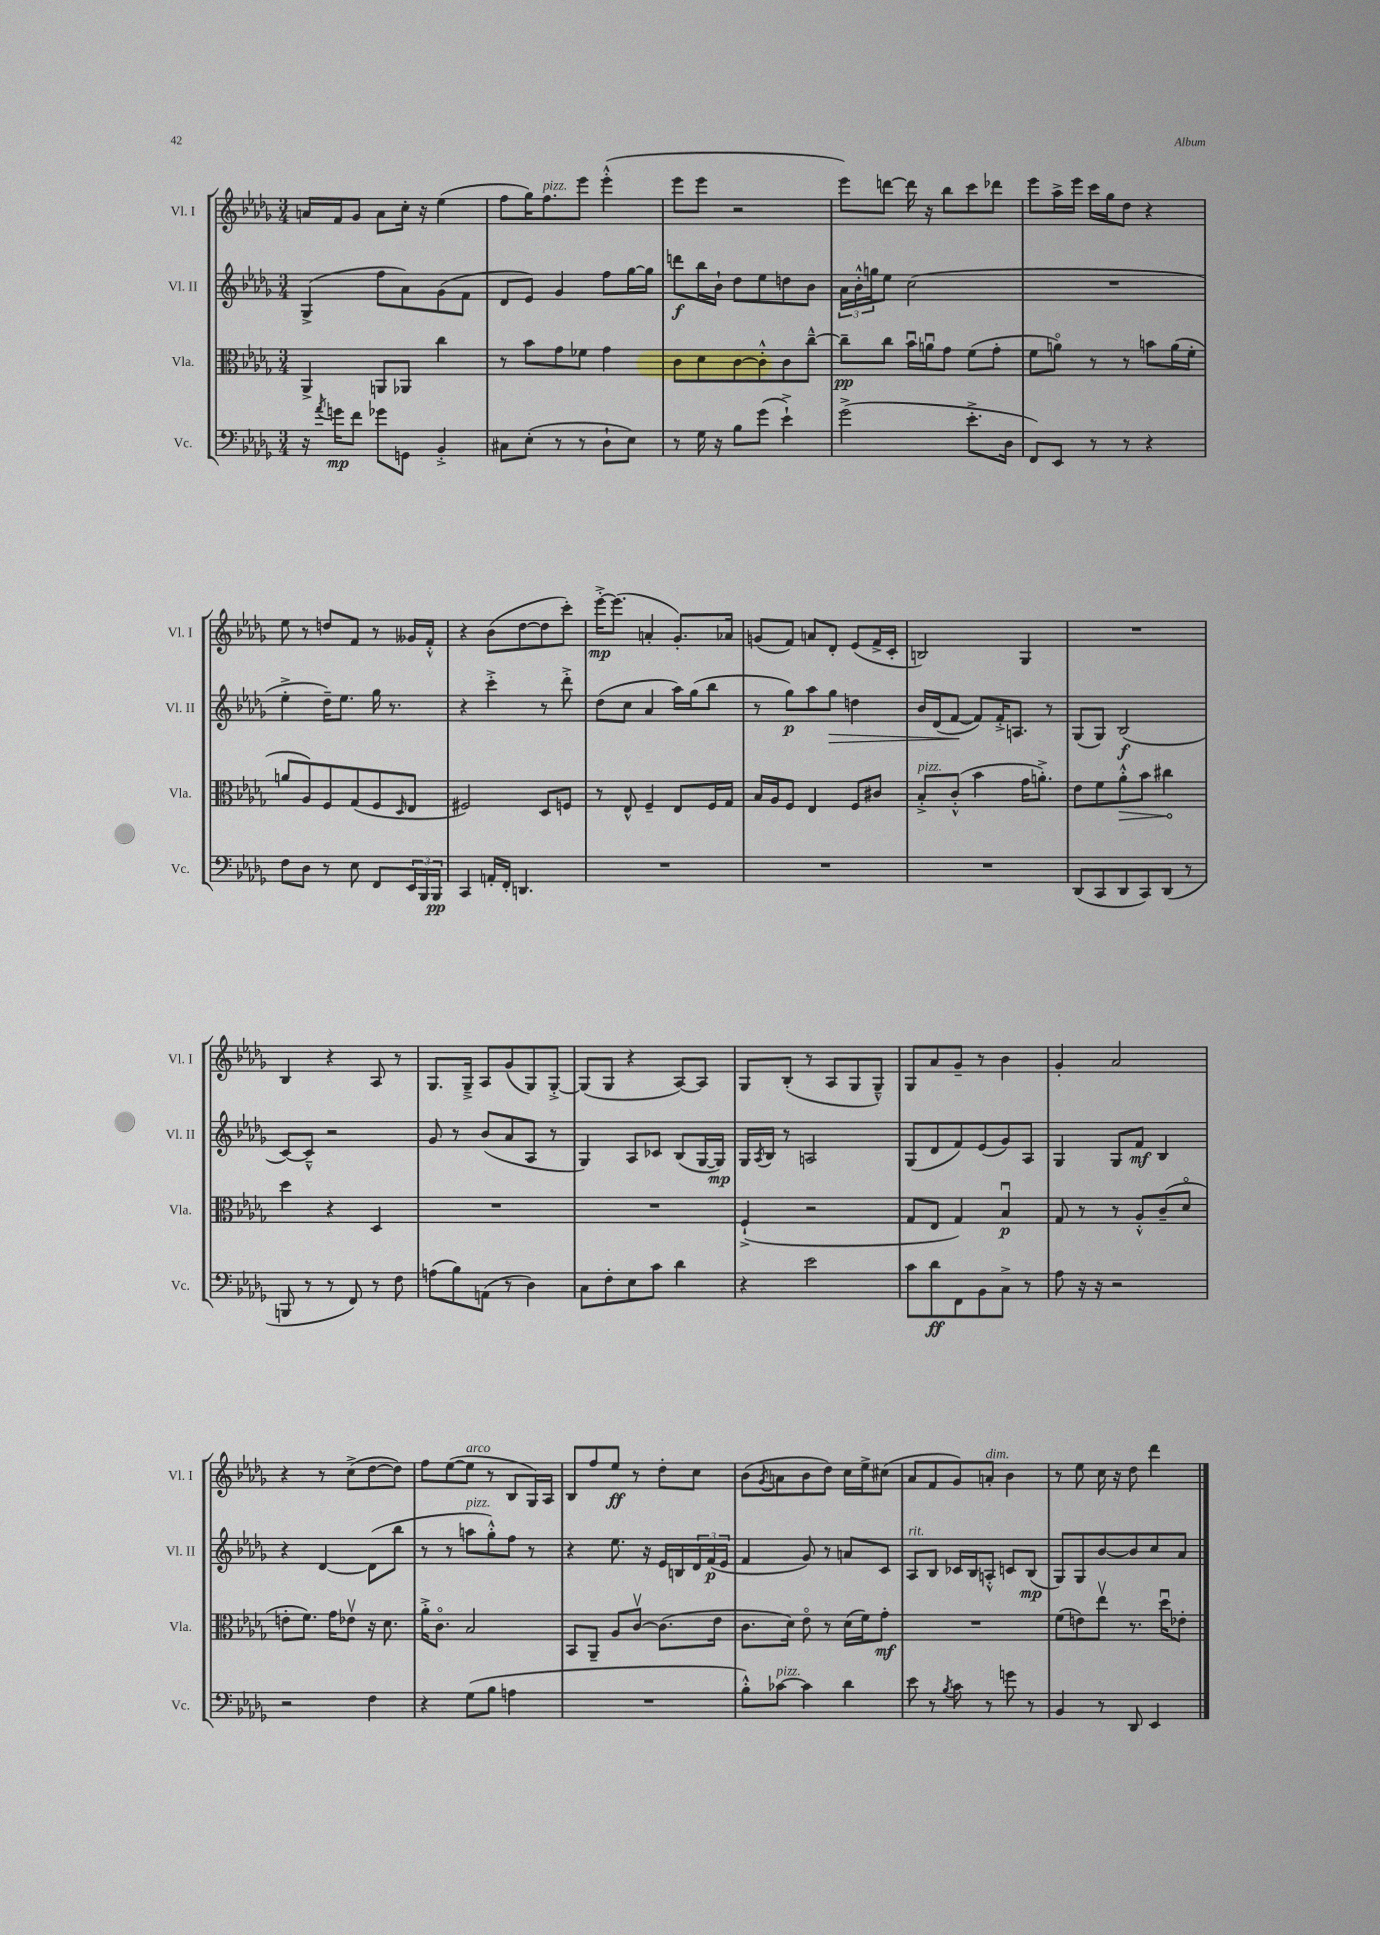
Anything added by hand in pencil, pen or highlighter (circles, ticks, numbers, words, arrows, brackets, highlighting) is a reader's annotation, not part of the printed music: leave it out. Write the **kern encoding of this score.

**kern	**kern	**kern	**kern
*staff4	*staff3	*staff2	*staff1
*clefF4	*clefC3	*clefG2	*clefG2
*k[b-e-a-d-g-]	*k[b-e-a-d-g-]	*k[b-e-a-d-g-]	*k[b-e-a-d-g-]
*M3/4	*M3/4	*M3/4	*M3/4
16r	4AA-^	(4G-^	16a
8qa-	.	.	.
16g	.	.	16f
8f	.	.	8g-
8g-	8AA	8ff	8a
8GG	8AA-	8a-)	16cc'
.	.	.	16r
4BB-'^	4cc	(8g-	(4ee-
.	.	8f	.
=	=	=	=
8C#	8r	8d-	8ff
(8E-'	8b-	8e-)	16gg-)
.	.	.	8.ff
8r	8g-	4g-	.
8r	8f-	.	8eee-
8D-`	4g-	8ff	(4eee-'^^
8E-)	.	[16gg-	.
.	.	16gg-]	.
=	=	=	=
8r	8c	8ddd	8eee-
16G-	8d-	16bb-	8eee-
16r	.	16b-`	.
8B-	[8c	8dd-	2r
(8g-	8c'^^]	8ee-	.
4e-`^)	8c	8dd	.
.	[8cc~^^	8b-	.
=	=	=	=
(2g-^	8cc~]	24a-	8eee-)
.	.	24b-'^^	.
.	.	24gg	.
.	8cc	8ee-	[8ddd
.	16b-u	(2cc	16ddd]
.	16au	.	16r
.	8g-	.	8bb-
8.e-'^	(8f	.	8ccc
.	8g-'	.	8ddd-
16D-	.	.	.
=	=	=	=
8FF)	8f	2.r	8eee-
8EE-	8ao)	.	16aa-^
.	.	.	16eee-
8r	8r	.	16ccc
.	.	.	16gg-
8r	8r	.	8dd-
4r	8b	.	4r
.	(16a	.	.
.	16f'	.	.
=	=	=	=
8F	8a	4ee-'^	8ee-
8D-	8A-)	.	8r
8r	8F	16dd-~)	8dd
.	.	8.ee-	.
8E-	(8G-	.	8f
8FF	8F	16gg-	8r
.	.	8.r	.
.	16qqD-	.	.
24EE-	8E-	.	16g--
24BBB-	.	.	.
.	.	.	16f'^^
24BBB-	.	.	.
=	=	=	=
4CC	2F#)	4r	4r
16AA'	.	4ccc'^	(8b-
16FF'	.	.	.
4.DD	.	.	[8dd-
.	8D-	8r	8dd-]
.	8F	8ddd-'^	8ccc')
=	=	=	=
2.r	8r	(8dd-	[16eee-'^
.	.	.	(8.eee-]
.	8E-^^	8cc	.
.	4F~	4a-	4a'
.	8E-	16aa-)	8.g-')
.	.	(16gg-	.
.	16F	8bb-	.
.	16G-	.	16a-
=	=	=	=
2.r	16B-	8r	(8g
.	16A-	.	.
.	8F	8gg-)	8f)
.	4E-	8aa-	8a
.	.	8gg-	8d-'
.	8F	4dd	(8e-
.	8c#	.	16f^
.	.	.	16c'
=	=	=	=
2.r	8B-'^	16b-	2B)
.	.	(16d-	.
.	(8c'^^	[8f	.
.	4b-	8f])	.
.	.	16f'^	.
.	.	8.A	.
.	16g-	.	4G-
.	8.a'^)	.	.
.	.	8r	.
=	=	=	=
(8DD-	8e-	(8G-	2.r
8CC	8f	8G-)	.
8DD-	8a-'^^	(2B-	.
8CC)	8b-	.	.
(8DD-	4cc#	.	.
8r	.	.	.
=	=	=	=
8BBB	4dd-	[8c)	4B-
8r	.	8c~^^]	.
8r	4r	2r	4r
8FF)	.	.	.
8r	4D-	.	8A-
8F	.	.	8r
=	=	=	=
(8A	2.r	8g-	8.G-
8B-)	.	8r	.
.	.	.	16G-~^
(8AA	.	(8b-	8A-
8r	.	8a-	(8g-
4D-)	.	8A-	8G-)
.	.	8r	[8G-'^
=	=	=	=
8C	2.r	4G-)	(8G-]
8F'	.	.	8G-
8E-	.	8A-	4r
8c	.	8c-	.
4d-	.	(8B-	[8A-)
.	.	[16G-	8A-]
.	.	16G-])	.
=	=	=	=
4r	(4F`^	16G-	8G-
.	.	8qA-	.
.	.	16B-	.
.	.	8r	(8B-'
2e-	2r	2A	8r
.	.	.	8A-
.	.	.	8G-
.	.	.	8G-~^^)
=	=	=	=
8c	8G-	(8G-	8G-
8d-	8E-	8d-	8a-
8FF	4G-)	8f)	8g-~
8BB-	.	(8e-	8r
8C^	4B-u	8g-)	4b-
8r	.	8A-	.
=	=	=	=
8A-	8G-	4G-	4g-'
16r	8r	.	.
16r	.	.	.
2r	8r	8G-	2a-
.	8A-'^^	8f	.
.	(8c~	4B-	.
.	8d-o	.	.
=	=	=	=
2r	8e'	4r	4r
.	8.f)	.	.
.	.	[4d-	8r
.	16g-	.	.
.	8e-v	.	(8cc^
4F	16r	(8d-]	[8dd-
.	8.d-	.	.
.	.	8bb-	8dd-])
=	=	=	=
4r	16a-'^	8r	8ff
.	8.co	.	.
.	.	8r	([8ee-
(8G-	2B-	8aa	8ee-]
8B-	.	8gg-'^^)	8r
4A	.	8ff	8B-
.	.	8r	16G-)
.	.	.	16A-
=	=	=	=
2.r	8BB-	4r	8B-
.	8AA-~	.	8ff
.	8A-	8.ee-	8ee-
.	[8cv	.	8r
.	.	16r	.
.	(8.c]	16e-	8dd-'
.	.	16B	.
.	.	24d-	8cc
.	.	(24f	.
.	16e-	.	.
.	.	24e-	.
=	=	=	=
8B-'^^)	8.c	4f	(8b-
.	.	.	8qg-
[8c-	.	.	8a
.	16d-)	.	.
4c-]	8e-o	8g-)	8b-
.	8r	8r	8dd-)
4d-	(16d-	8a	16cc
.	16f)	.	16ee-^
.	8g-'	8c	(8cc#
=	=	=	=
8e-	2.r	8A-	8a-
8r	.	8B-	8f
8qB-	.	.	.
8c	.	16c-	8g-)
.	.	16B-	.
8r	.	8A'^^	8a'
8g	.	8c	4b-
8r	.	(8B-	.
=	=	=	=
4BB-	(8f	8G-)	8r
.	8e)	8G-	8ee-
8r	8ee-v	[8b-	16cc
.	.	.	16r
8DD-	8.r	8b-]	8dd-
4EE-	.	8cc	4ddd-
.	16dd-u	.	.
.	8e-'	8a-	.
==	==	==	==
*-	*-	*-	*-
